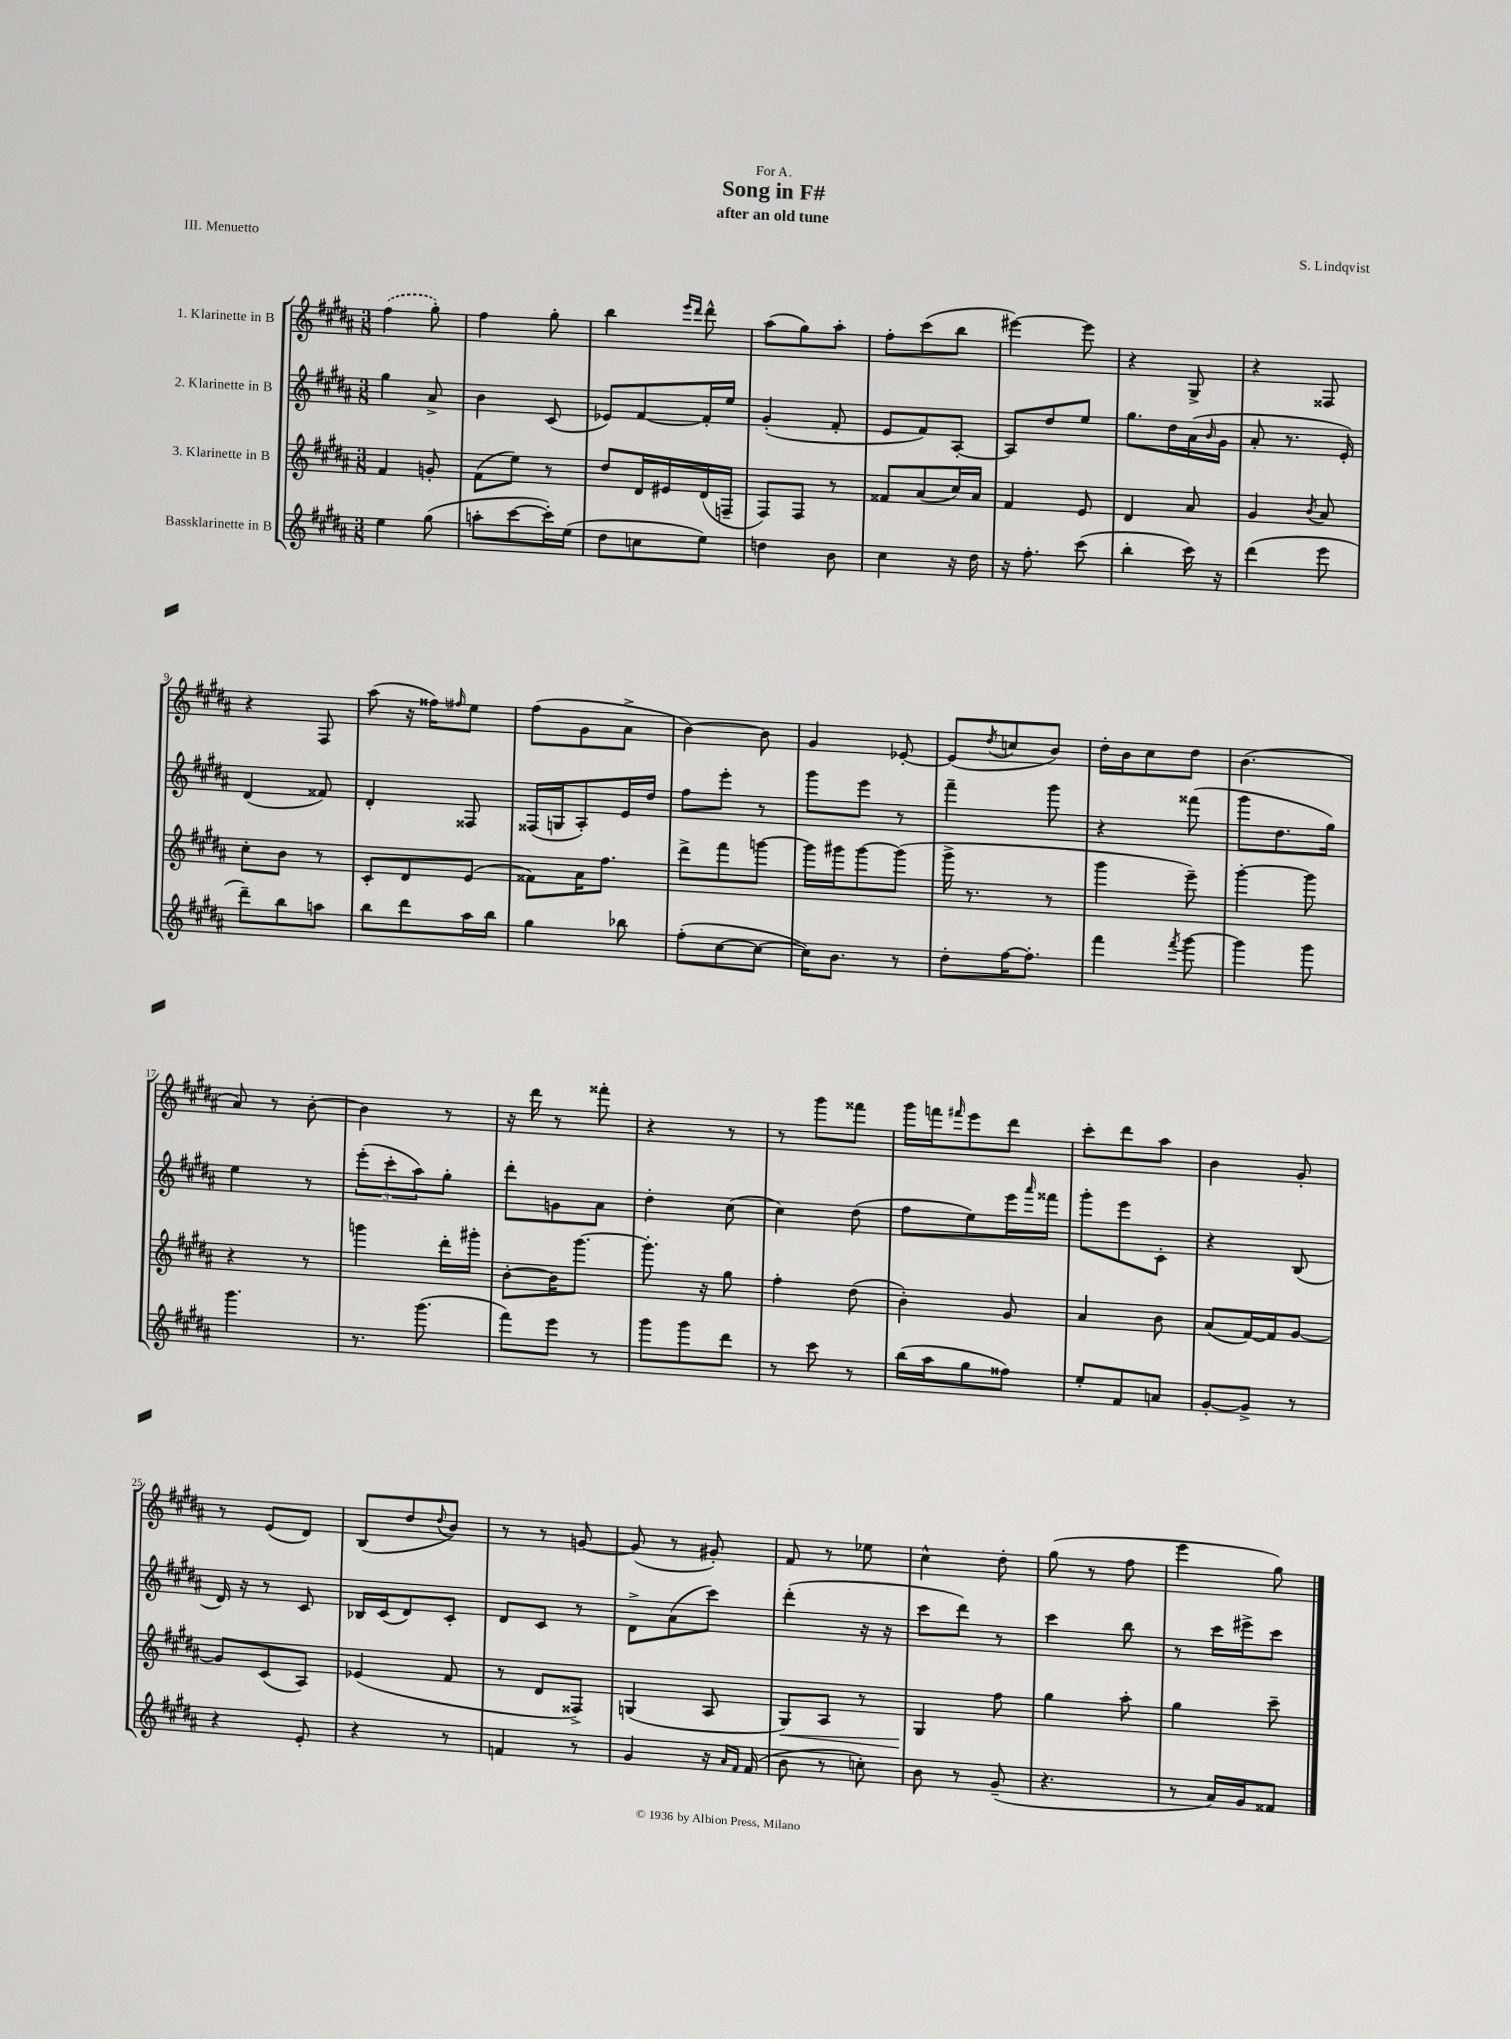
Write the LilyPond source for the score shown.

\header { title = "Song in F#" composer = "S. Lindqvist" subtitle = "after an old tune" dedication = "For A." piece = "III. Menuetto" }
<<
\new StaffGroup <<
\new Staff = "s0" \with { instrumentName = "1. Klarinette in B" } {
    \clef treble \key b \major \numericTimeSignature \time 3/8
    \once \slurDashed fis''4( gis''8-.) |
    fis''4 gis''8-. |
    b''4 \grace { e'''16 dis'''16 } dis'''8-^ |
    ais''8( gis''8) ais''8-. |
    fis''8-. cis'''8( b''8 |
    eis'''4~) eis'''8 |
    r4 gis8-> |
    r4 fisis8 |
    r4 fis8 |
    ais''8( r16 fisis''16) \grace { fis''16 } e''8 |
    fis''8( gis'8 ais'8-> |
    b'4~) b'8 |
    gis'4 ees'8~-. |
    ees'8( \acciaccatura { dis''8 } c''8 b'8) |
    dis''16-. b'16 cis''8 dis''8 |
    b'4.( |
    ais'8) r8 b'8~-. |
    b'4 r8 |
    r16 dis'''16 r8 fisis'''8-. |
    r4 r8 |
    r8 gis'''8 fisis'''8 |
    gis'''16 f'''16 \grace { fis'''16 } e'''8 dis'''8 |
    cis'''8-. dis'''8 ais''8 |
    b'4 gis'8-. |
    r8 e'8( dis'8) |
    b8( dis''8 \appoggiatura { dis''8 } b'8) |
    r8 r8 g'8~ |
    g'8( r8 gis'8-.) |
    fis'8 r8 ees''8 |
    cis''4-^ dis''8-. |
    gis''8( r8 fis''8 |
    e'''4 gis''8) \bar "|." |
}
\new Staff = "s1" \with { instrumentName = "2. Klarinette in B" } {
    \clef treble \key b \major \numericTimeSignature \time 3/8
    gis''4 ais'8-> |
    b'4 cis'8( |
    ees'8) fis'8~ fis'16-. e''16 |
    gis'4-.( fis'8-. |
    e'8 fis'8) ais8~-. |
    ais8 dis''8 e''8 |
    gis''8. dis''16 ais'16( \grace { b'16 } gis'16 |
    ais'8-. r8. e'16-.) |
    dis'4( fisis'8) |
    dis'4-. fisis8 |
    fisis16( g16 ais8-.) e'16 dis''16 |
    fis''8 e'''8-. r8 |
    gis'''8 e'''8 r8 |
    fis'''4-- gis'''8 |
    r4 fisis'''8( |
    gis'''8 dis''8. gis''16) |
    e''4 r8 |
    \tuplet 3/2 { e'''8-.( cis'''8-. ais''8) } gis''8-. |
    dis'''8-. g'8 ais'8 |
    dis''4-. cis''8( |
    cis''4) dis''8( |
    fis''8 e''8) e'''16 \grace { ais'''16 } fisis'''16 |
    gis'''8-. e'''8 cis'8-. |
    r4 b8( |
    dis'16) r16 r8 cis'8 |
    bes16 cis'16( dis'8) cis'8-. |
    dis'8 cis'8 r8 |
    dis'8-> ais'8( cis'''8) |
    dis'''4-.( r16 r16 |
    cis'''8 dis'''8) r8 |
    cis'''4 b''8 |
    r8 cis'''16 eis'''16-> cis'''8 \bar "|." |
}
\new Staff = "s2" \with { instrumentName = "3. Klarinette in B" } {
    \clef treble \key b \major \numericTimeSignature \time 3/8
    fis'4 g'8-. |
    fis'8( e''8) r8 |
    dis''8 dis'16 eis'16 dis'16( f16-- |
    fis8) fis8 r8 |
    fisis'8 ais'8( cis''16) ais'16 |
    fis'4 e'8 |
    dis'4 ais'8 |
    gis'4 \acciaccatura { b'8 } ais'8 |
    cis''8-. b'8 r8 |
    cis'8-. dis'8 e'8( |
    fisis'8) ais'16 fis''8. |
    dis'''8-> fis'''8 g'''8~ |
    g'''16 gis'''16 gis'''8~ gis'''8( |
    gis'''16-> r8. r8 |
    gis'''4 e'''8--) |
    gis'''4~-. gis'''8 |
    r4 r8 |
    g'''4 dis'''16-. gis'''16-. |
    b'8~-. b'16 gis'''8.~ |
    gis'''8.-. r16 gis''8 |
    fis''4-. dis''8( |
    b'4-.) gis'8 |
    ais'4 b'8 |
    ais'8( fis'16~) fis'16 gis'8~ |
    gis'8 cis'8( ais8) |
    ees'4( fis'8 |
    r8 dis'8 fisis8->) |
    g4( ais8 |
    gis8\<) ais8 r8 |
    gis4\! fis''8 |
    gis''4 ais''8-. |
    gis''4 cis'''8-- \bar "|." |
}
\new Staff = "s3" \with { instrumentName = "Bassklarinette in B" } {
    \clef treble \key b \major \numericTimeSignature \time 3/8
    e''4 gis''8( |
    a''8-. cis'''8~ cis'''16-.) e''16( |
    dis''8 c''8 e''8) |
    d''4 b'8 |
    cis''4 r16 dis''16 |
    r16 fis''8.-. cis'''8( |
    b''4-. cis'''16) r16 |
    dis'''4( e'''8 |
    dis'''8--) b''8 a''8 |
    b''8 dis'''8 ais''16 b''16 |
    gis''4 bes''8 |
    fis''8-.( cis''8~ cis''8~ |
    cis''16) b'8. r8 |
    dis''8-. fis''16~ fis''8.-. |
    fis'''4 \acciaccatura { fis'''8 } gis'''8~ |
    gis'''4 gis'''8 |
    gis'''4. |
    r8. gis'''8.( |
    fis'''8) e'''8 r8 |
    gis'''8 gis'''8 dis'''8 |
    r8 cis'''8 r8 |
    b''16( ais''16 gis''8 fisis''8) |
    e''8-. fis'8 a'8 |
    gis'8~-. gis'8-> r8 |
    r4 e'8-. |
    r4 r8 |
    f'4 r8 |
    gis'4 r16 \grace { ais'16 fis'16 } fis'16( |
    b'8 r8 c''8-.) |
    b'8 r8 gis'8--( |
    r4. |
    r8 ais'16) gis'16 fisis'8 \bar "|." |
}
>>
>>
